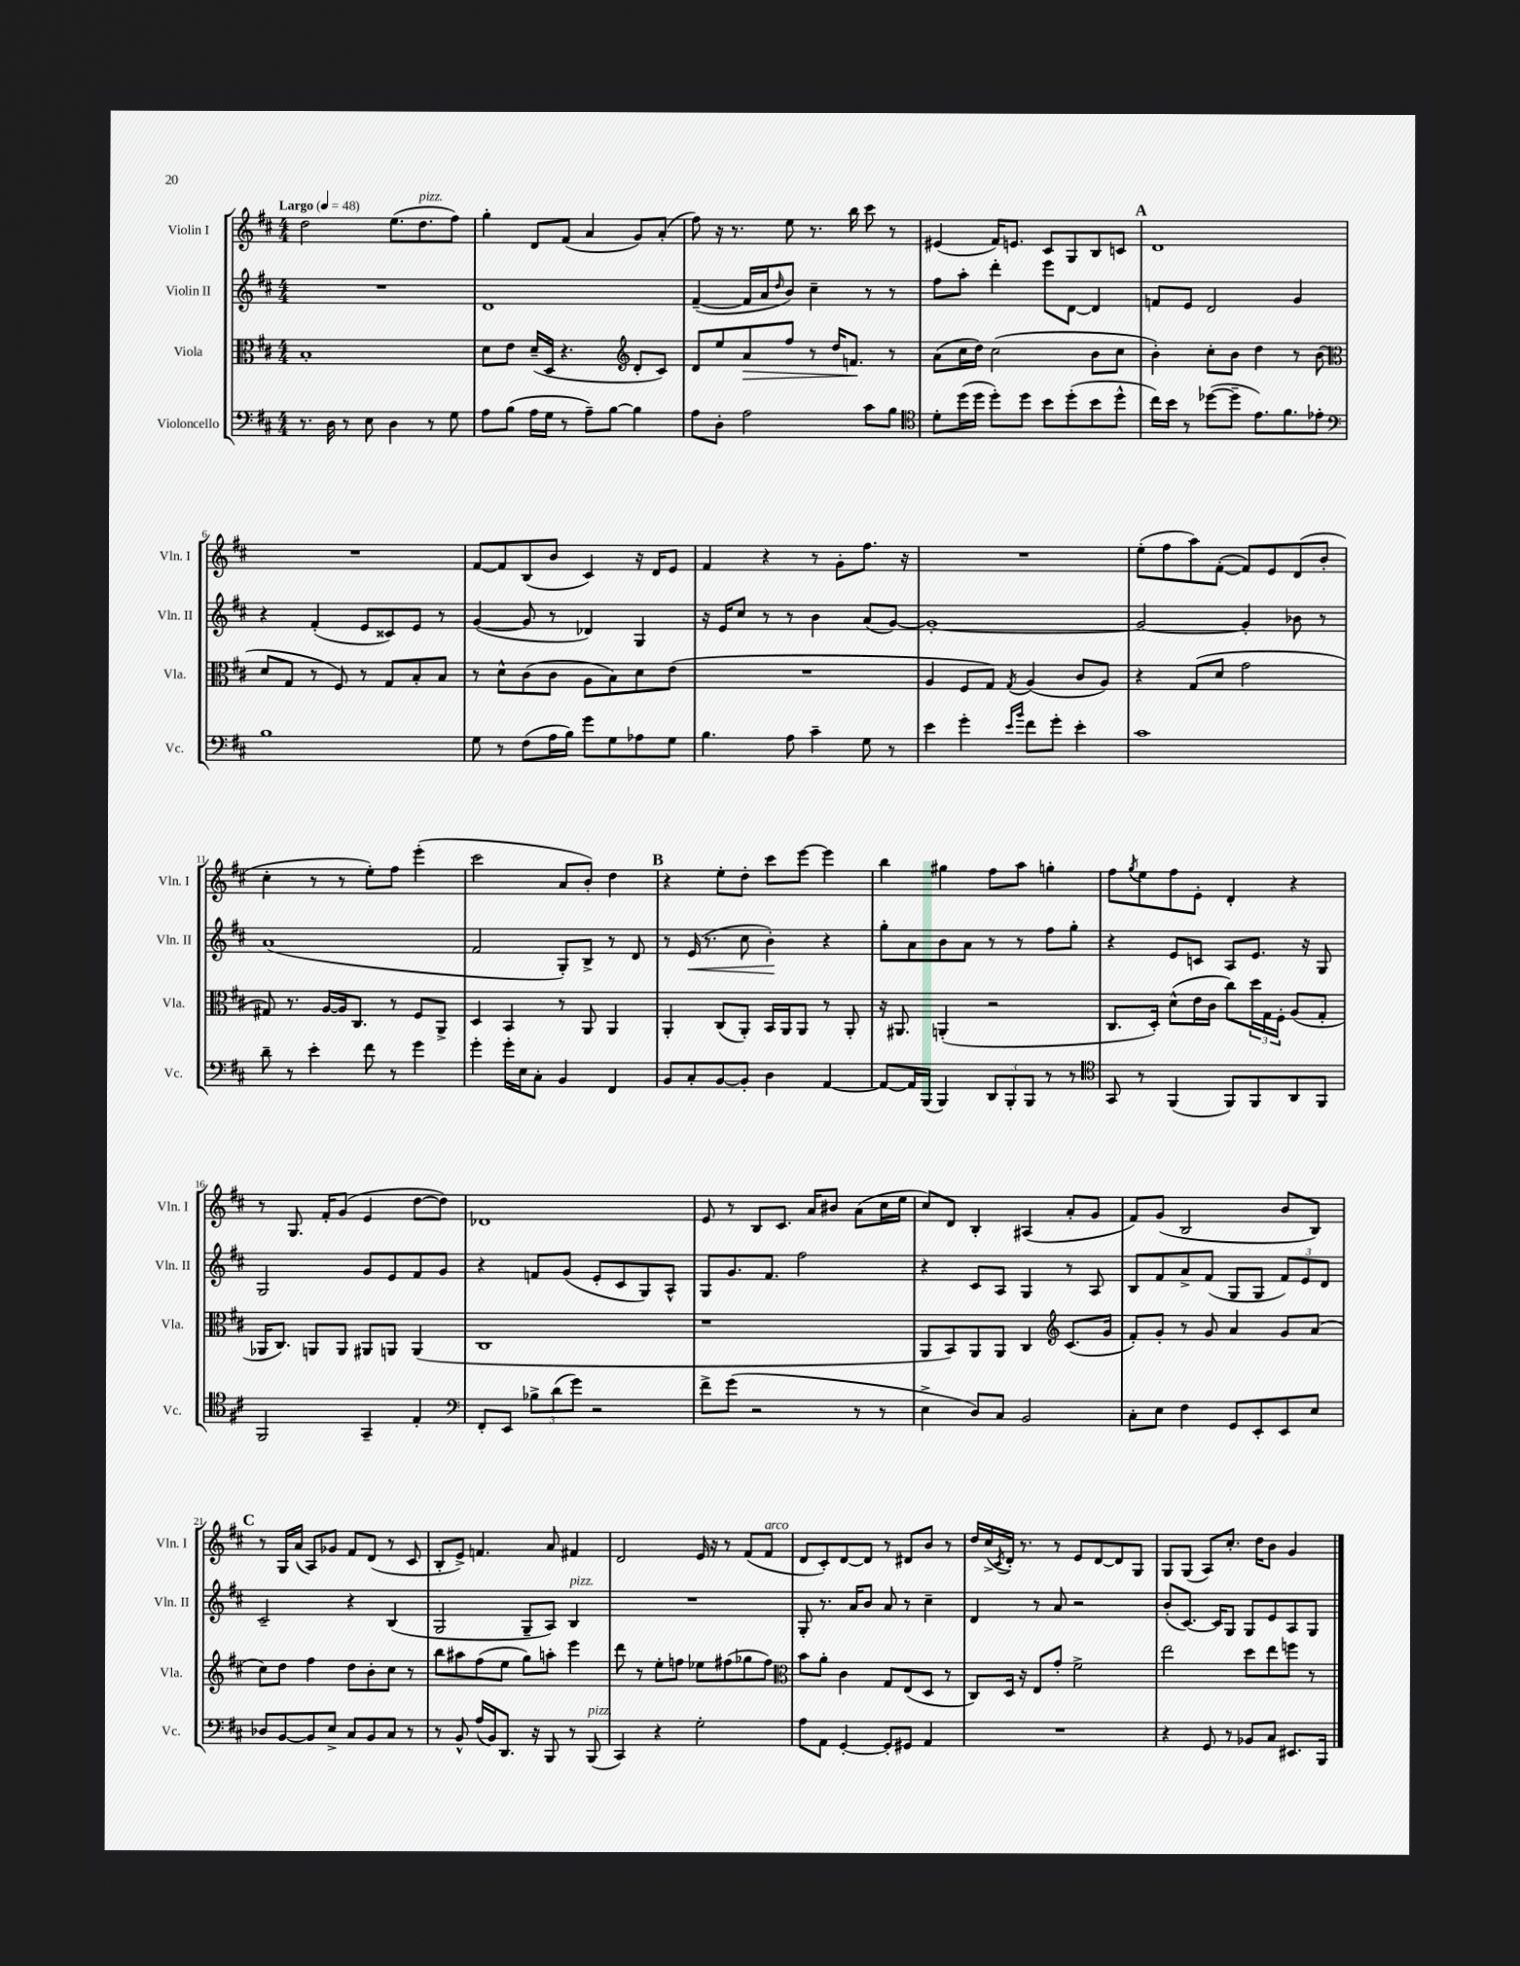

**kern	**kern	**dynam	**kern	**dynam	**kern
*part4	*part3	*part3	*part2	*part2	*part1
*staff4	*staff3	*staff3	*staff2	*staff2	*staff1
*I"Violoncello	*I"Viola	*	*I"Violin II	*	*I"Violin I
*I'Vc.	*I'Vla.	*	*I'Vln. II	*	*I'Vln. I
*clefF4	*clefC3	*	*clefG2	*	*clefG2
*k[f#c#]	*k[f#c#]	*	*k[f#c#]	*	*k[f#c#]
*M4/4	*M4/4	*	*M4/4	*	*M4/4
*MM48	*MM48	*	*MM48	*	*MM48
=1	=1	=1	=1	=1	=1
!	!	!	!	!	!LO:TX:a:B:t=Largo
8.r	1B'	.	1r	.	2dd\
16D\	.	.	.	.	.
8r	.	.	.	.	.
8E\	.	.	.	.	.
4D\	.	.	.	.	(8.ee\L
!	!	!	!	!	!LO:TX:a:i:t=pizz.
.	.	.	.	.	8.dd\
8r	.	.	.	.	.
8G\	.	.	.	.	8ff#\J)
=2	=2	=2	=2	=2	=2
8A\L	8d\L	.	1d	.	4gg'\
(8B\J	8e\J	.	.	.	.
16A\LL	(16d~/LL	.	.	.	8d/L
16G\JJ	16D/JJ	.	.	.	.
8r	4.r	.	.	.	(8f#/J
8A~\L)	.	.	.	.	4a/
[8B\J	.	.	.	.	.
*	*clefG2	*	*	*	*
4B\]	8d'/L	.	.	.	8g/L)
.	8c#/J)	.	.	.	(8a'/J
=3	=3	=3	=3	=3	=3
8A\L	8d/L	.	([4f#~/	.	8ff#\)
8D'\J	8ee/	.	.	.	16r
.	.	.	.	.	8.r
!	!	!LO:HP:b	!	!	!
2A\	8a/	>	16f#/LL]	.	.
.	.	.	16a/J	.	.
.	.	.	16qqdd/	.	.
.	8ff#/J	.	8b/J)	.	8ee\
.	8r	.	4cc#~\	.	8.r
.	16dd/KL	.	.	.	.
.	8.fn/J	.	.	.	16bb\
8c#\L	.	.	8r	.	8ccc#\
8B\J	8r	]	8r	.	8r
=4	=4	=4	=4	=4	=4
*clefC4	*	*	*	*	*
8d'\L	(8a\L	.	8ff#\L	.	(4e#X/
(16dd\L	16cc#\L	.	8aa'\J	.	.
16dd\JJ	16dd\JJ)	.	.	.	.
8dd'\L)	(2cc#\	.	4ddd'\	.	16f#/KL)
.	.	.	.	.	8.en/J
8dd\J	.	.	.	.	.
8b\L	.	.	8eee\L	.	8c#/L
(8dd'\	.	.	[8d\J	.	8G/
8b\	8b\L	.	4d/]	.	8B/
8dd^^\J	8cc#\J	.	.	.	8cn/J
!!LO:REH:place=s1:t=A
=5	=5	=5	=5	=5	=5
16cc#\LL)	4b'\)	.	8fn/L	.	1d
16b\JJ	.	.	.	.	.
8r	.	.	8e/J	.	.
([8dd-X\L	8cc#'\L	.	2d/	.	.
8dd-~\J]	8b\J	.	.	.	.
8.e\L)	4dd\	.	.	.	.
8.f#\	.	.	.	.	.
.	8r	.	4g/	.	.
8e-X'\J	(8b\	.	.	.	.
!!LO:LB:g=z
=6	=6	=6	=6	=6	=6
*clefF4	*clefC3	*	*	*	*
1B	8d/L	.	4r	.	1r
.	8G/J	.	.	.	.
.	8r	.	(4f#'/	.	.
.	8F#/)	.	.	.	.
.	8r	.	8e/L	.	.
.	8G/L	.	8c##X/)	.	.
.	8B'/	.	8e/J	.	.
.	8B/J	.	8r	.	.
=7	=7	=7	=7	=7	=7
8G\	8r	.	([4g/	.	[8f#/L
8r	8d^^\L	.	.	.	8f#/]
(8F#\L	(8c#\	.	8g/]	.	(8B/
16A\L	8c#\J	.	8r	.	8b/J
16B\JJ)	.	.	.	.	.
8g\L	8A\L	.	4d-X/)	.	4c#/)
8G\	8B\)	.	.	.	.
8A-X\	8d\	.	4G/	.	16r
.	.	.	.	.	16d/KL
8G\J	(8e\J	.	.	.	8e/J
=8	=8	=8	=8	=8	=8
4.B\	1r	.	16r	.	4f#/
.	.	.	16e/KL	.	.
.	.	.	8cc#/J	.	.
.	.	.	8r	.	4r
8A\	.	.	8r	.	.
4c#~\	.	.	4b\	.	8r
.	.	.	.	.	8g'\L
8G\	.	.	(8a/L	.	8.ff#\J
8r	.	.	[8g/J)	.	.
.	.	.	.	.	16r
=9	=9	=9	=9	=9	=9
4e\	4A/	.	1g'_	.	1r
4g'\	8F#/L	.	.	.	.
.	8G/J)	.	.	.	.
16qqe/LL	.	.	.	.	.
16qqb/JJ	8qG/	.	.	.	.
8f#\L	(4A/	.	.	.	.
8g'\J	.	.	.	.	.
4e'\	8c#/L	.	.	.	.
.	8A/J)	.	.	.	.
=10	=10	=10	=10	=10	=10
1c#	4r	.	2g/_	.	(8ee'\L
.	.	.	.	.	8ff#\
.	(8G/L	.	.	.	8aa\)
.	8d/J	.	.	.	([8f#'\J
.	2g\	.	4g'/]	.	8f#/L])
.	.	.	.	.	8e/
.	.	.	8b-X\	.	(8d/
.	.	.	8r	.	8b'/J
!!LO:LB:g=z
=11	=11	=11	=11	=11	=11
8d~\	8G#X/)	.	(1a	.	4cc#'\
8r	8.r	.	.	.	.
4e'\	.	.	.	.	8r
.	[16A/LL	.	.	.	.
.	16A/J]	.	.	.	8r
.	8.C#/J	.	.	.	.
8f#\	.	.	.	.	8ee'\L)
8r	8r	.	.	.	8ff#\J
4g\	8F#/L	.	.	.	(4eee'\
.	8AA^/J	.	.	.	.
=12	=12	=12	=12	=12	=12
4g'\	4D/	.	2f#/	.	2ccc#\
16g'\LL	4BB/	.	.	.	.
16E\J	.	.	.	.	.
8C#'\J	.	.	.	.	.
4BB/	8r	.	8G'/L)	.	8a/L
.	8AA/	.	8B^/J	.	8b'/J)
4FF#/	4AA/	.	8r	.	4dd\
.	.	.	8d/	.	.
!!LO:REH:place=s1:t=B
=13	=13	=13	=13	=13	=13
8BB/L	4AA'/	.	8r	.	4r
!	!	!	!	!LO:HP:b	!
8C#'/	.	.	(16e/	<	.
.	.	.	8.r	.	.
[8BB/	(8C#/L	.	.	.	8ee'\L
8BB'/J]	8AA'/J)	.	8cc#\	.	8dd'\J
4D\	16BB/LL	.	4b'\)	.	8ccc#\L
.	16AA/J	.	.	.	.
.	8AA/J	.	.	.	[8eee\J
[4AA/	8r	.	4r	[	4eee\]
.	8AA'/	.	.	.	.
=14	=14	=14	=14	=14	=14
8AA/L_	16r	.	8gg'\L	.	4bb\
.	8.AA#X/	.	.	.	.
16AA/L]	.	.	8a\	.	.
(16BBB/JJ	.	.	.	.	.
4BBB/)	(4AAn'/	.	8b\	.	4gg#X\
.	.	.	8a\J	.	.
12DD/L	2r	.	8r	.	8ff#\L
12BBB'/	.	.	.	.	.
.	.	.	8r	.	8aa\J
12BBB/J	.	.	.	.	.
8r	.	.	8ff#\L	.	4ggn'\
8r	.	.	8gg'\J	.	.
=15	=15	=15	=15	=15	=15
*clefC4	*	*	*	*	*
8GG/	8.C#/L	.	4r	.	8ff#\L
.	.	.	.	.	8qgg/
8r	.	.	.	.	8ee\
.	16D'/Jk)	.	.	.	.
(4FF#/	(8d^^\L	.	8e/L	.	8ff#\
.	16e\L	.	8cn/J	.	8e'\J
.	16c#\JJ	.	.	.	.
8FF#/L)	8cc#\L)	.	8A/L	.	4d'/
8FF#/	24dd\L	.	8.e/J	.	.
.	24G\	.	.	.	.
.	24F#'\JJ	.	.	.	.
8AA/	(8A/L	.	.	.	4r
.	.	.	16r	.	.
8FF#/J	8G'/J	.	8G/	.	.
!!LO:LB:g=z
=16	=16	=16	=16	=16	=16
2FF#/	16AA-X/KL	.	2G/	.	8r
.	8.C#/J)	.	.	.	.
.	.	.	.	.	8.G/
.	8AAn/L	.	.	.	.
.	.	.	.	.	16f#'/KL
.	8AA/J	.	.	.	(8g/J
4GG~/	8AA#X/L	.	8g/L	.	4e/
.	8AAn/J	.	8e/	.	.
4E'/	(4AA/	.	8f#/	.	[8dd\L
.	.	.	8g/J	.	8dd\J])
=17	=17	=17	=17	=17	=17
*clefF4	*	*	*	*	*
8FF#'/L	1C#	.	4r	.	1d-X
8EE/J	.	.	.	.	.
12B-X^\L	.	.	8fn/L	.	.
(12d\	.	.	.	.	.
.	.	.	(8g/J	.	.
12g\J)	.	.	.	.	.
2r	.	.	8e'/L	.	.
.	.	.	8c#/	.	.
.	.	.	8G/)	.	.
.	.	.	8A^^/J	.	.
=18	=18	=18	=18	=18	=18
8f#^\L	1r	.	8G/L	.	8e/
(8g\J	.	.	8.g/	.	8r
2r	.	.	.	.	8B/L
.	.	.	8.f#/J	.	.
.	.	.	.	.	8.c#/J
.	.	.	2ff#\	.	.
.	.	.	.	.	16a/KL
.	.	.	.	.	8b#X/J
8r	.	.	.	.	(8a\L
8r	.	.	.	.	16cc#\L
.	.	.	.	.	16ee\JJ
=19	=19	=19	=19	=19	=19
4E^\	8AA/L	.	4r	.	8cc#/L)
.	8BB/)	.	.	.	8d/J
8D/L)	8AA/	.	8c#/L	.	4B'/
8C#/J	8AA/J	.	8A/J	.	.
2BB/	4C#/	.	4G/	.	(4A#X/
*	*clefG2	*	*	*	*
.	(8.c#/L	.	8r	.	8a'/L
.	.	.	8A/	.	8g/J
.	16g/Jk	.	.	.	.
=20	=20	=20	=20	=20	=20
8C#'\L	8f#'/L)	.	8B/L	.	8f#/L)
8E\J	8g'/J	.	8f#/	.	(8g/J
4F#\	8r	.	8a^/	.	2B/
.	8g/	.	(8f#/J	.	.
8GG/L	4a/	.	8G/L	.	.
8EE'/	.	.	8G/J	.	.
8EE/	8g/L	.	12f#/L)	.	8b/L
.	.	.	12e/	.	.
8E/J	(8a/J	.	.	.	8B/J)
.	.	.	12d/J	.	.
!!LO:LB:g=z
!!LO:REH:place=s1:t=C
=21	=21	=21	=21	=21	=21
8D-X/L	8cc#\L)	.	2c#~/	.	8r
[8BB/	8dd\J	.	.	.	16G/LL
.	.	.	.	.	(16a/JJ
8BB/]	4ff#\	.	.	.	8A/L)
8E^/J	.	.	.	.	8g-X/J
8C#/L	8dd\L	.	4r	.	8f#/L
8BB/	8b'\	.	.	.	(8d/J
8C#/J	8cc#\J	.	(4B/	.	8r
8r	8r	.	.	.	8c#/
=22	=22	=22	=22	=22	=22
8r	8bb\L	.	2G/	.	8B'/L
8BB^^/	8aa#X\	.	.	.	8e^/J)
(16A/LL	(8ff#\	.	.	.	4.fn/
16BB/J)	.	.	.	.	.
8.DD/J	8ee\J	.	.	.	.
.	8gg\L)	.	8G~/L	.	.
16r	.	.	.	.	.
8BBB/	8aan'\J	.	8A/J)	.	8a/
!	!	!	!LO:TX:a:i:t=pizz.	!	!
8r	4eee\	.	4B/	.	4f#X/
!LO:TX:a:i:t=pizz.	!	!	!	!	!
(8BBB/	.	.	.	.	.
=23	=23	=23	=23	=23	=23
4CC#/)	8ddd\	.	1r	.	2d/
.	8r	.	.	.	.
4r	8ee'\L	.	.	.	.
.	8ffn\J	.	.	.	.
2G'\	8ee-X\L	.	.	.	16e/
.	.	.	.	.	16r
.	(8ff#X\	.	.	.	8r
.	8gg-X\	.	.	.	(8f#/L
!	!	!	!	!	!LO:TX:a:i:t=arco
.	8ff#\J)	.	.	.	8f#/J
=24	=24	=24	=24	=24	=24
*	*clefC3	*	*	*	*
8A\L	8b\L	.	8G'/	.	8d/L
8AA\J	8a'\J	.	8.r	.	8c#'/)
[4GG'/	4c#\	.	.	.	[8d/
.	.	.	16a/KL	.	.
.	.	.	8b/J	.	8d/J]
8GG'/L]	8G/L	.	8a/	.	8r
8GG#X/J	(8E/	.	8r	.	8d#X/L
4AA/	8D/J	.	4cc#~\	.	8b/J
.	8r	.	.	.	8r
=25	=25	=25	=25	=25	=25
1r	8C#/L)	.	4d/	.	16dd/LL
.	.	.	.	.	(16cc#^/
.	.	.	.	.	8qc#/
.	16D/Jk	.	.	.	16d'/JJ)
.	16r	.	.	.	8.r
.	8E/L	.	8r	.	.
.	8g'/J	.	8a/	.	8r
.	2f#^\	.	2r	.	8e/L
.	.	.	.	.	[8d/
.	.	.	.	.	8d/]
.	.	.	.	.	8G/J
=26	=26	=26	=26	=26	=26
4r	2ee\	.	(8b'/L	.	8G/L
.	.	.	[8.c#/J)	.	(8G/J
8GG/	.	.	.	.	8A/L)
.	.	.	16c#/KL]	.	.
8r	.	.	8G/J	.	8.cc#'/J
8BB-X/L	8dd\L	.	8G/L	.	.
.	.	.	.	.	16dd\KL
8C#/J	8ee\	.	8e/	.	8b\J
8.EE#X/L	8ffn\J	.	8A/	.	4g/
.	8r	.	8G/J	.	.
16BBB/Jk	.	.	.	.	.
==	==	==	==	==	==
*-	*-	*-	*-	*-	*-
